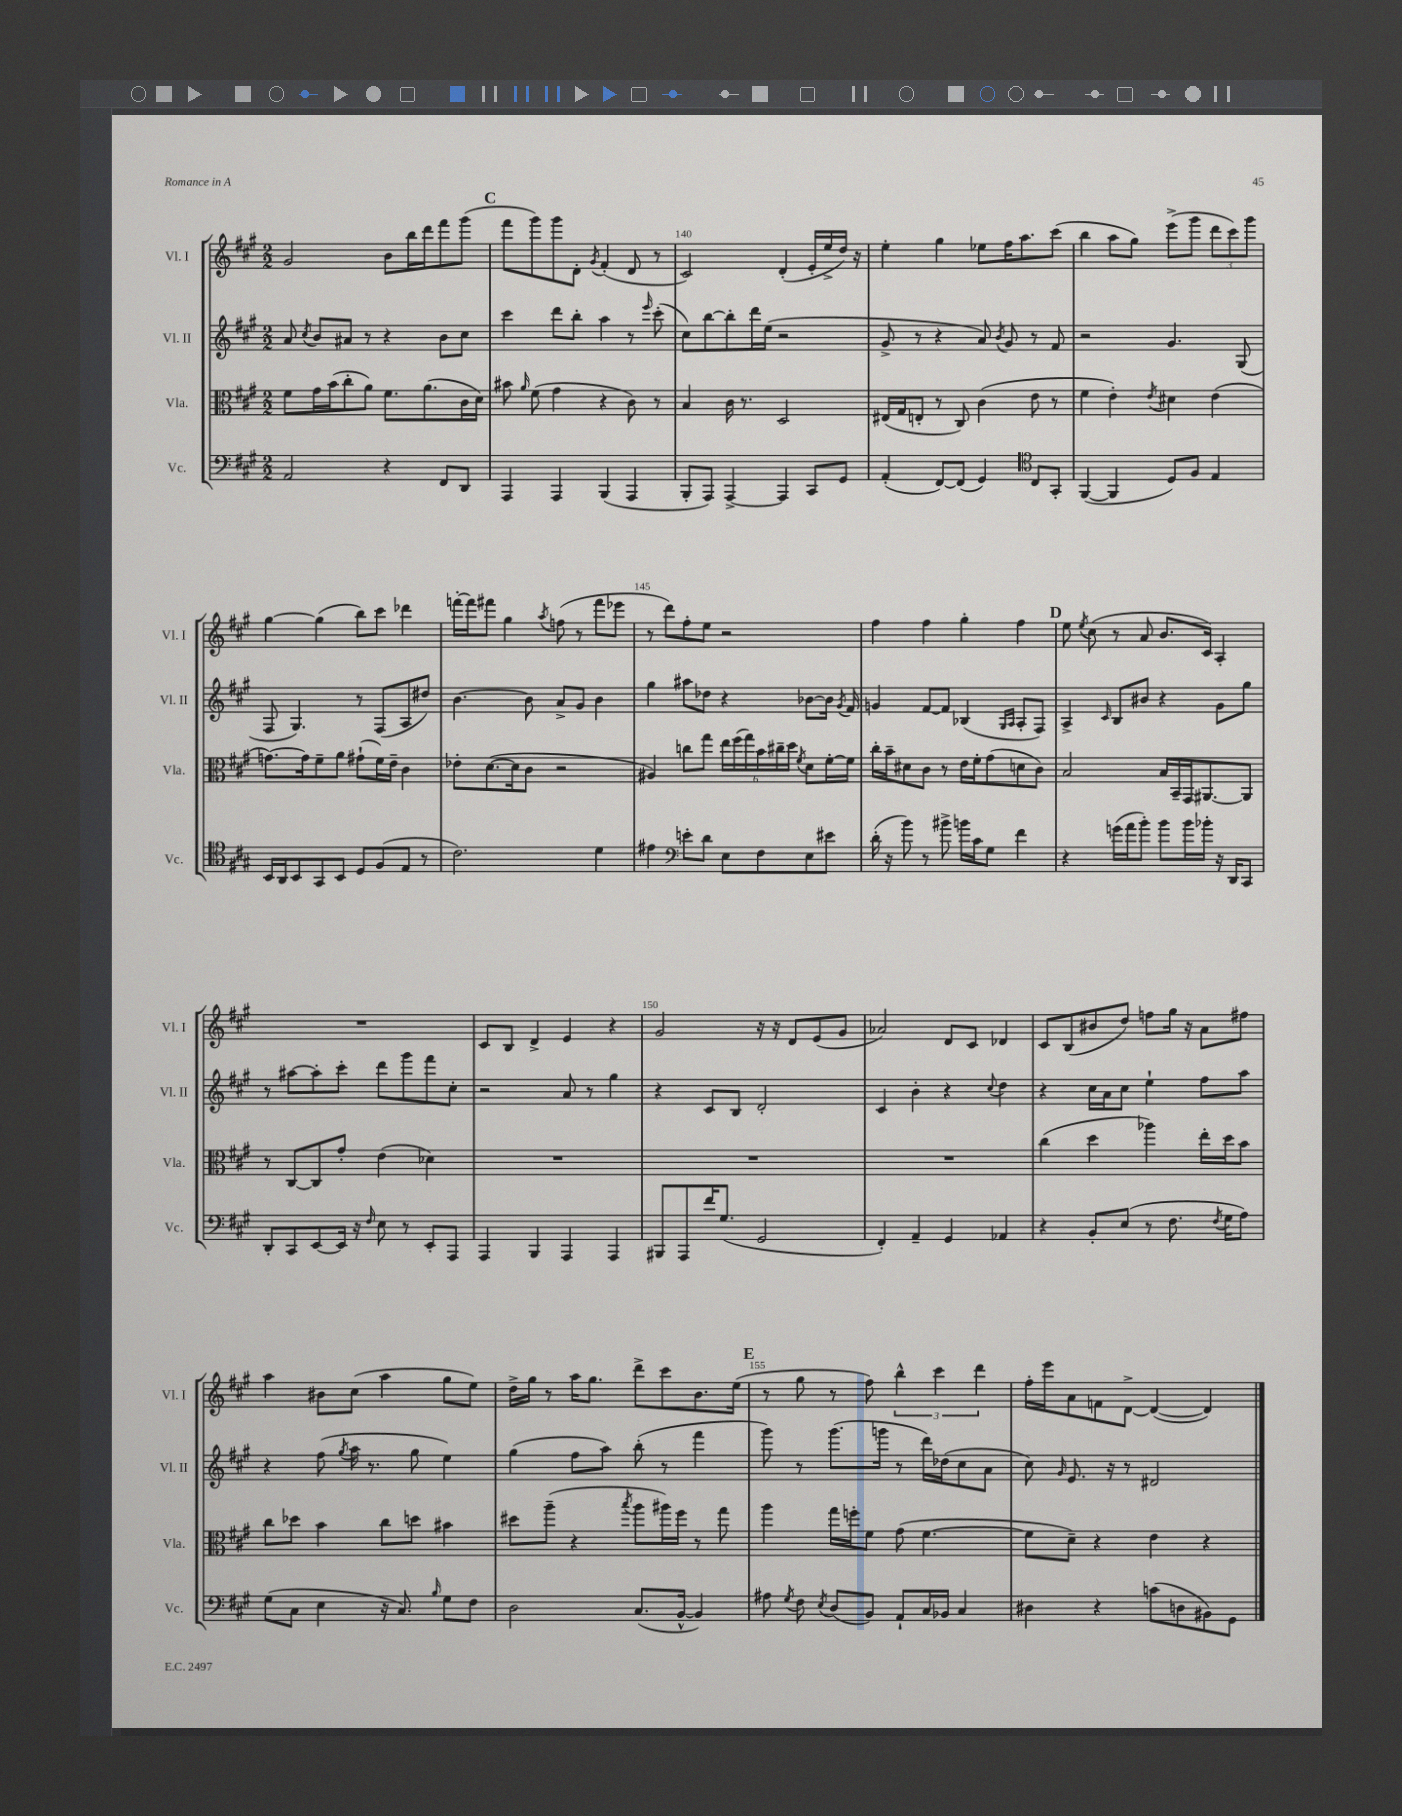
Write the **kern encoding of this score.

**kern	**kern	**kern	**kern
*staff4	*staff3	*staff2	*staff1
*clefF4	*clefC3	*clefG2	*clefG2
*k[f#c#g#]	*k[f#c#g#]	*k[f#c#g#]	*k[f#c#g#]
*M2/2	*M2/2	*M2/2	*M2/2
2AA/	8f#\L	8a/	2g#/
.	.	8qcc#/	.
.	16g#\L	8b/L	.
.	(16b\J	.	.
.	8cc#'\	8a#/J	.
.	8a\J)	8r	.
4r	8.f#\L	4r	8b\L
.	.	.	16bb\L
.	(8.a\	.	16ddd\J
8FF#/L	.	8b\L	8fff#\
8DD/J	16c#\L	8cc#\J	(8ggg#\J
.	16d\JJ)	.	.
=	=	=	=
4AAA/	8b#\	4ccc#\	8fff#\L
.	16qqa/	.	.
.	(8f#\	.	8ggg#\)
4AAA/	4g#\	8ddd\L	8ggg#\
.	.	8bb'\J	8d'\J
.	.	.	8qg#/
(4BBB/	4r	4aa\	(4f#'/
4AAA/	8c#\)	8r	8d/
.	.	16qqeee/	.
.	8r	(8ccc#'\	8r
=	=	=	=
8BBB'/L	4B/	8cc#\L)	2c#/)
8AAA/J)	.	[8bb\	.
[4AAA^/	16c#\	8bb'\]	.
.	8.r	.	.
.	.	16ddd\L	.
.	.	(16ee\JJ	.
4AAA/]	2D/	2r	(4d'/
8CC#/L	.	.	16e'/LL
.	.	.	16ee^/
8GG#/J	.	.	16dd/JJ)
.	.	.	16r
=	=	=	=
(4AA'/	(16E#/LL	8g#^/	4ee'\
.	16G#/J	.	.
.	8E'/J	8r	.
[8FF#/L)	8r	4r	4gg#\
(8FF#/]J	8C#/)	.	.
4GG#/)	(4c#\	8a/)	8ee-\L
.	.	8qb/	.
.	.	8g#/	16ff#\K
.	.	.	8.aa\
*clefC4	*	*	*
8C#/L	8e\	8r	.
8GG#'/J	8r	8f#/	(8ccc#\J
=	=	=	=
([4FF#/	4f#\	2r	4bb\
4FF#/]	4e'\)	.	8aa\L
.	.	.	8gg#\J)
.	8qe/	.	.
8D/L)	4d#\	4.g#/	(8eee^\L
8F#/J	.	.	8ggg#\J
4E/	(4e\	.	12ddd\L
.	.	.	12ccc#\)
.	.	(8G#/	.
.	.	.	12ggg#\J
=	=	=	=
16BB/LL	[8.g\L)	8F#/	[4gg#\
16AA/J	.	.	.
8BB/	.	4.G#/)	.
.	16g\]k	.	.
8GG#/	8f#~\	.	(4gg#\]
8BB/J	8a\J	.	.
8D/L	(8g#`\L	8r	8bb\L)
(8F#/	16f#\L)	(8F#/L	8ccc#\J
.	16e~\JJ	.	.
8E/J	4c#\	8A/	4ddd-\
8r	.	8dd#/J)	.
=	=	=	=
2.c#\)	8e-'\L	[4.b\	[16fff'\LL
.	.	.	16fff\]J
.	([8.d\	.	8fff#\J
.	.	.	4gg#\
.	16d\]k	.	.
.	8c#\J	8b\]	.
.	.	.	8qaa/
.	2r	8a^/L	(8ff\
.	.	8g#/J	8r
4d\	.	4b\	8fff#\L
.	.	.	8eee-\J
=	=	=	=
4e#\	4A#/)	4gg#\	8r
.	.	.	8ddd\L)
*clefF4	*	*	*
8e'\L	8cc\L	8aa#\L	8ff#'\
8d\J	8gg#\J	8dd-\J	8ee\J
8E\L	24ee\LL	4r	2r
.	(24ff#\	.	.
.	24gg#\)	.	.
8F#\	24b\	.	.
.	24cc#~\	.	.
.	24dd\JJ	.	.
.	8qf#/	.	.
8E\	8d\L	[8b-\L	.
8e#\J	[16f#'\L	16b-\]Jk	.
.	.	8qg#/	.
.	16f#\]JJ	16f#/	.
=	=	=	=
(16d'\	16cc#'\LL	4g/	4ff#\
16r	16b~\J	.	.
8b\)	8d#\	.	.
8r	8c#\J	[8f#/L	4ff#\
8b#^\	8r	8f#/]J	.
16b\LL	16e\LL	(4B-/	4gg#'\
16c#\J	16f#'\J	.	.
8G#\J	(8g#\	.	.
.	.	16qqG#/LL	.
.	.	16qqA/JJ	.
4f#\	8d\	8A'/L	4ff#\
.	8c#\J)	8F#/J)	.
=	=	=	=
4r	2B/	4A^/	8ee\
.	.	.	8qee/
.	.	.	(8cc#\
.	.	16qqc#/	.
(16g\LL	.	8B/L	8r
16a\J	.	.	.
8b'\J)	.	8b#/J	8a/
8b\L	16B/LL	4r	8.b/L
.	16BB~/	.	.
16b\L	16GG#/J	.	.
16b-'\JJ	[8.AA#/	.	16c#/Jk)
16r	.	8g#\L	4A'/
16DD/LK	.	.	.
8CC#/J	8AA#/]J	8gg#\J	.
=	=	=	=
8DD'/L	8r	8r	1r
8CC#/	[8C#/L	[8aa#\L	.
[8EE/	8C#/]	8aa#'\]	.
16EE/]Jk	8g#'/J	8ccc#'\J	.
16r	.	.	.
16qqF#/	.	.	.
8E\	(4e\	8ddd\L	.
8r	.	8ggg#\	.
8EE'/L	4d-\)	8fff#\	.
8AAA/J	.	8cc#'\J	.
=	=	=	=
4AAA/	1r	2r	8c#/L
.	.	.	8B/J
4BBB/	.	.	4d^/
4AAA/	.	8a/	4e/
.	.	8r	.
4AAA/	.	4gg#\	4r
=	=	=	=
8BBB#/L	1r	4r	2g#/
8AAA/	.	.	.
16f#/K	.	8c#/L	.
(8.G#/J	.	.	.
.	.	8B/J	.
2GG#/	.	2d'/	16r
.	.	.	16r
.	.	.	8d/L
.	.	.	(8e/
.	.	.	8g#/J
=	=	=	=
4FF#'/)	1r	4c#/	2a-/)
4AA~/	.	4b'\	.
4GG#/	.	4r	8d/L
.	.	.	8c#/J
.	.	8qqcc#/	.
4AA-/	.	4dd\	4d-/
=	=	=	=
4r	(4cc#\	4r	8c#/L
.	.	.	(8B/
8BB'/L	4dd\	16cc#\LL	8b#/
.	.	16a\J	.
(8E/J	.	8cc#\J	8dd/J)
8r	4aa-\)	4ee`\	8ff\L
8.F#\	.	.	16gg#\Jk
.	.	.	16r
.	16ee'\LL	8ff#\L	8a\L
8qF#/	.	.	.
16G#\LK	16dd\J	.	.
8A\J)	8b\J	8aa\J	8ff#\J
=	=	=	=
(8G#\L	8cc#\L	4r	4aa\
8C#\J	8dd-\J	.	.
4E\	4b\	(8ff#\	8b#\L
.	.	8qgg#/	.
.	.	16aa\	(8cc#\J
.	.	8.r	.
16r	8cc#\L	.	4aa\
8.C#/)	.	.	.
.	8dd\J	8gg#\	.
16qqB/	.	.	.
8G#\L	4b#\	4ee\)	8gg#\L
8F#\J	.	.	8ee\J)
=	=	=	=
2D\	8dd#\L	(4gg#\	16dd^\LL
.	.	.	16gg#\JJ
.	(8aa~\J	.	8r
.	4r	8ff#\L	16aa\LK
.	.	.	8.gg#\J
.	.	8aa\J)	.
.	8qbb/	.	.
(8.C#/L	8aa\L	(8bb'\	8ddd^\L
.	16aa#\L)	8r	8ccc#\
[16BB^^/Jk	16ff#\JJ	.	.
4BB/])	8r	4fff#\	8.b\
.	8gg#\	.	.
.	.	.	(16ee\Jk
=	=	=	=
8A#\	4aa\	8ggg#\)	8r
8qG#/	.	.	.
8F#\	.	8r	8gg#\
8qE/	.	.	.
(8D/L	16gg#\LL	(8.ggg#\L	8r
.	16ff'\J	.	.
8BB/J)	8f#\J	.	8ff#\)
.	.	16ggg\Jk	.
8AA`/L	(8g#\	8r	6bb^^\
16C#/L	[4.f#\	16ddd\LL)	.
.	.	.	6ccc#\
16BB-/JJ	.	(16dd-\J	.
4C#/	.	8cc#\	.
.	.	.	6ddd\
.	.	8a\J	.
=	=	=	=
4D#\	8f#\]L	8cc#\)	16ff#'\LL
.	.	.	16eee\J
.	.	16qqg#/	.
.	8d~\J)	8.e/	8a\
4r	4r	.	8f\
.	.	16r	.
.	.	8r	[8d^\J
(8c\L	4e\	2d#/	(4d/_
8D\	.	.	.
8BB#\)	4r	.	4d/])
8GG#\J	.	.	.
==	==	==	==
*-	*-	*-	*-
